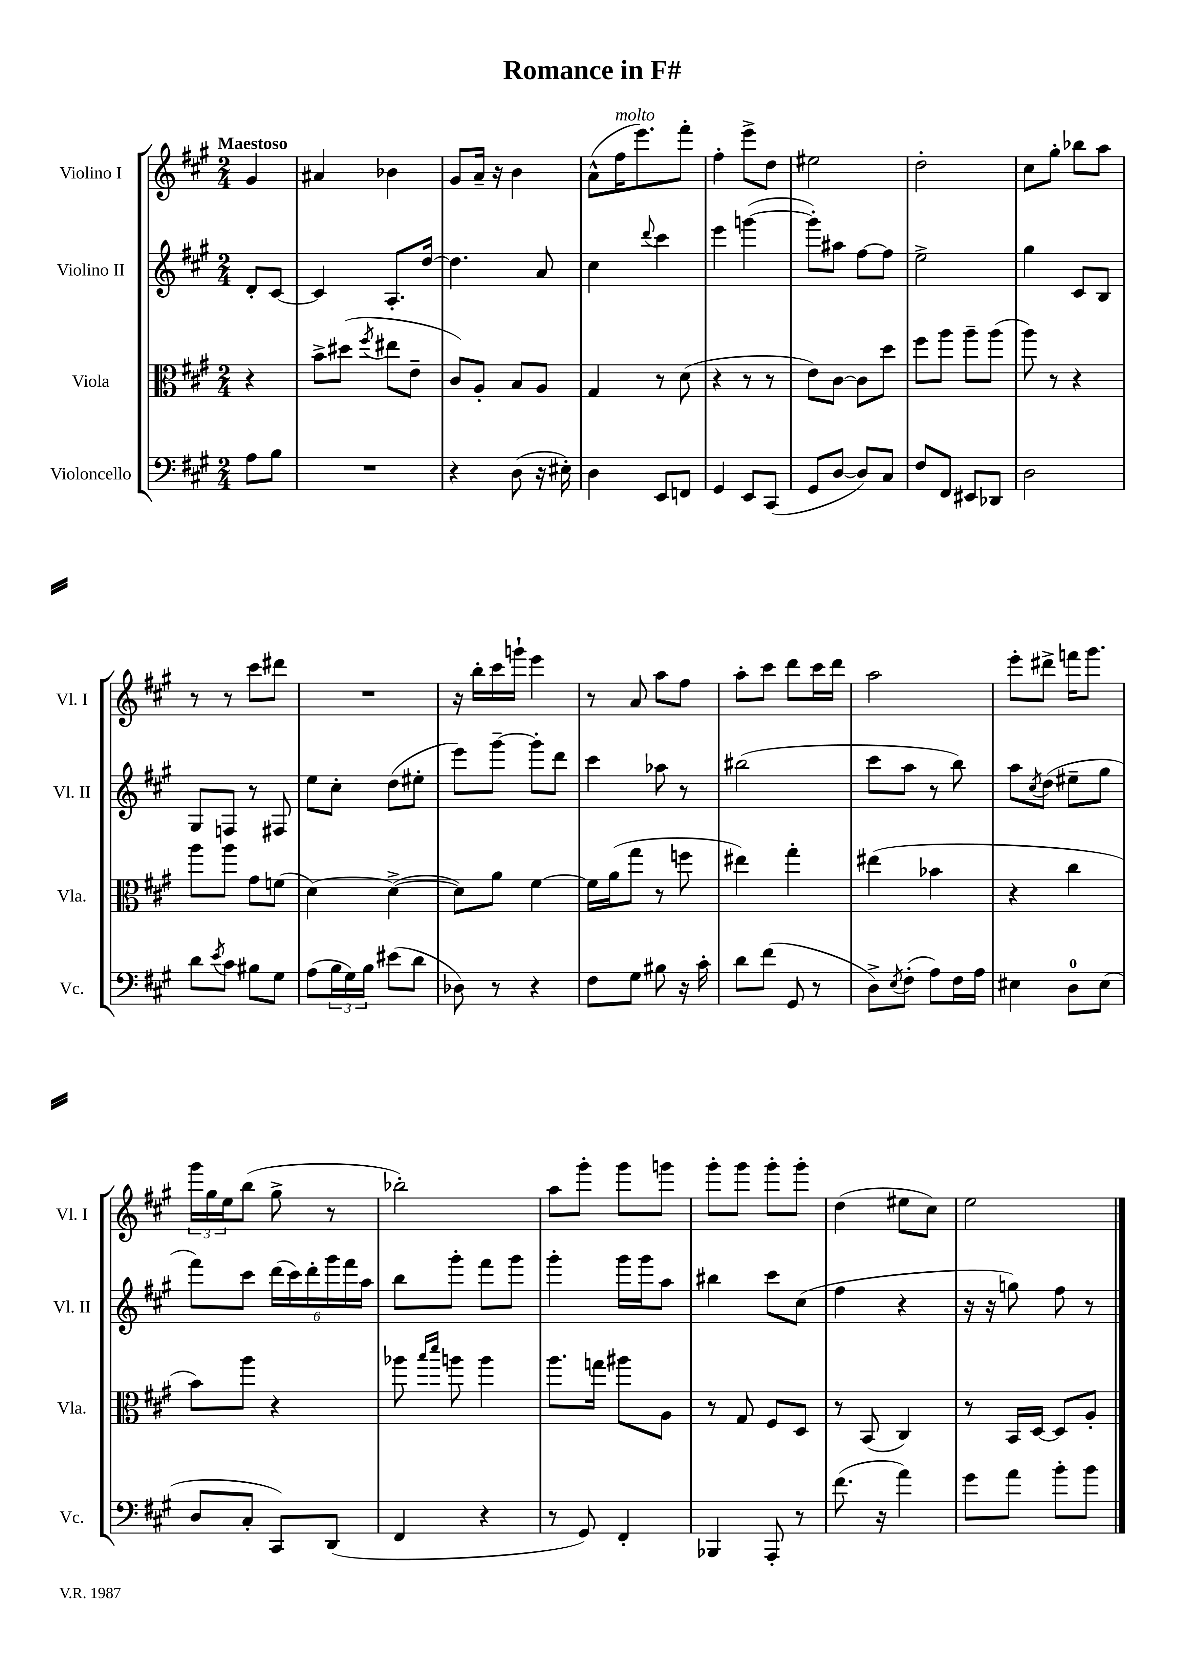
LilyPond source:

\header { title = "Romance in F#" }
<<
\new StaffGroup <<
\new Staff = "s0" \with { instrumentName = "Violino I" shortInstrumentName = "Vl. I" } {
    \clef treble \key a \major \numericTimeSignature \time 2/4 \partial 4 \tempo "Maestoso"
    gis'4 |
    ais'4 bes'4 |
    gis'8 a'16-- r16 b'4 |
    a'8-^( fis''16^\markup { \italic "molto" } e'''8.) fis'''8-. |
    fis''4-. e'''8-> d''8 |
    eis''2 |
    d''2-. |
    cis''8 gis''8-. bes''8 a''8 |
    r8 r8 cis'''8 dis'''8 |
    R2 |
    r16 b''16-. cis'''16 g'''16-! e'''4 |
    r8 a'8 a''8 fis''8 |
    a''8-. cis'''8 d'''8 cis'''16 d'''16 |
    a''2 |
    e'''8-. dis'''8-> f'''16 gis'''8. |
    \tuplet 3/2 { gis'''16 gis''16 e''16 } b''8( gis''8-> r8 |
    bes''2-.) |
    a''8 gis'''8-. gis'''8 g'''8 |
    gis'''8-. gis'''8 gis'''8-. gis'''8-. |
    d''4( eis''8 cis''8) |
    e''2 \bar "|." |
}
\new Staff = "s1" \with { instrumentName = "Violino II" shortInstrumentName = "Vl. II" } {
    \clef treble \key a \major \numericTimeSignature \time 2/4 \partial 4
    d'8-. cis'8~ |
    cis'4 a8.-. d''16~ |
    d''4. a'8 |
    cis''4 \appoggiatura { d'''8 } cis'''4 |
    e'''4 g'''4~( |
    g'''8-.) ais''8 fis''8~ fis''8 |
    e''2-> |
    gis''4 cis'8 b8 |
    gis8 f8 r8 fis8 |
    e''8 cis''8-. d''8( eis''8-. |
    e'''8) gis'''8~-- gis'''8-. d'''8 |
    cis'''4 aes''8 r8 |
    bis''2( |
    cis'''8 a''8 r8 b''8) |
    a''8 \acciaccatura { cis''8 } d''8( eis''8-- gis''8 |
    fis'''8) cis'''8 \tuplet 6/4 { d'''16( cis'''16) d'''16-. gis'''16 fis'''16 a''16 } |
    b''8 gis'''8-. fis'''8 gis'''8 |
    gis'''4-. gis'''16 gis'''16 a''8 |
    bis''4 cis'''8 cis''8( |
    fis''4 r4 |
    r16 r16 g''8) fis''8 r8 \bar "|." |
}
\new Staff = "s2" \with { instrumentName = "Viola" shortInstrumentName = "Vla." } {
    \clef alto \key a \major \numericTimeSignature \time 2/4 \partial 4
    r4 |
    b'8-> dis''8( \acciaccatura { fis''8 } eis''8 e'8-- |
    cis'8) a8-. b8 a8 |
    gis4 r8 d'8( |
    r4 r8 r8 |
    e'8) cis'8~ cis'8 d''8 |
    fis''8 a''8 a''8-- a''8( |
    a''8) r8 r4 |
    a''8 a''8 gis'8 f'8( |
    d'4~) d'4~->( |
    d'8) a'8 fis'4~ |
    fis'16 a'16( gis''8 r8 f''8 |
    eis''4) gis''4-. |
    eis''4( bes'4 |
    r4 cis''4 |
    b'8) a''8 r4 |
    aes''8 \grace { b''16 d'''16 } a''8 a''4 |
    a''8. g''16 ais''8 a8 |
    r8 gis8 fis8 d8 |
    r8 b,8( cis4) |
    r8 b,16 d16~ d8 a8-. \bar "|." |
}
\new Staff = "s3" \with { instrumentName = "Violoncello" shortInstrumentName = "Vc." } {
    \clef bass \key a \major \numericTimeSignature \time 2/4 \partial 4
    a8 b8 |
    R2 |
    r4 d8( r16 eis16-.) |
    d4 e,8 f,8 |
    gis,4 e,8 cis,8( |
    gis,8 d8~ d8) cis8 |
    fis8 fis,8 eis,8 des,8 |
    d2 |
    d'8 \acciaccatura { e'8 } cis'8 bis8 gis8 |
    a8( \tuplet 3/2 { b16 gis16) b16 } eis'8( d'8 |
    des8) r8 r4 |
    fis8 gis8 bis8 r16 cis'16-. |
    d'8 fis'8( gis,8 r8 |
    d8->) \acciaccatura { e8 } fis8-.( a8) fis16 a16 |
    eis4 d8-0 eis8( |
    d8 cis8-. cis,8) d,8( |
    fis,4 r4 |
    r8 gis,8) fis,4-. |
    bes,,4 a,,8-. r8 |
    fis'8.( r16 a'4) |
    gis'8 a'8 b'8-. b'8 \bar "|." |
}
>>
>>
\layout { \context { \Score \remove "Bar_number_engraver" } }
